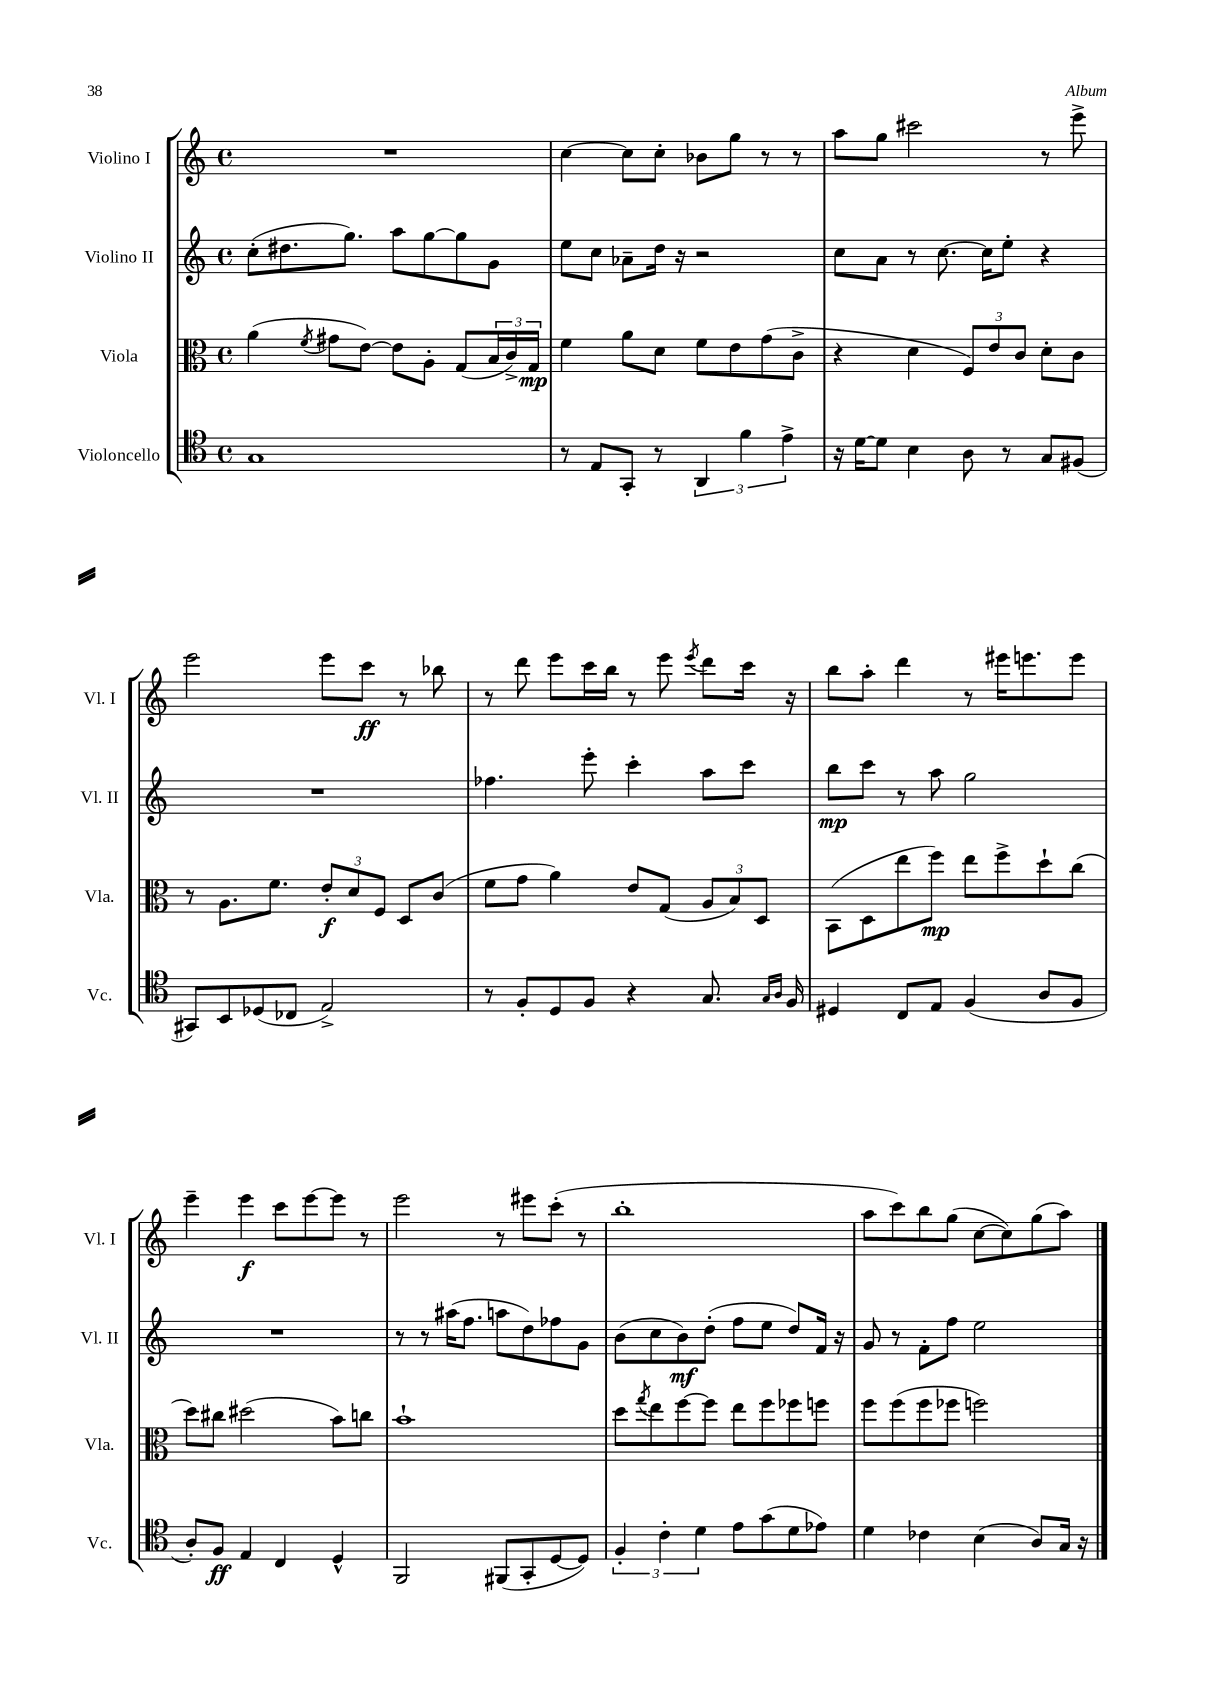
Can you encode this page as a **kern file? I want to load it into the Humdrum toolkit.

**kern	**kern	**kern	**kern
*staff4	*staff3	*staff2	*staff1
*clefC4	*clefC3	*clefG2	*clefG2
*k[]	*k[]	*k[]	*k[]
*M4/4	*M4/4	*M4/4	*M4/4
*met(c)	*met(c)	*met(c)	*met(c)
1G	(4a	(8cc'	1r
.	.	8.dd#	.
.	8qf	.	.
.	8g#	.	.
.	.	8.gg)	.
.	[8e)	.	.
.	8e]	8aa	.
.	8A'	[8gg	.
.	(8G	8gg]	.
.	24B	8g	.
.	24c^)	.	.
.	24G	.	.
=	=	=	=
8r	4f	8ee	[4cc
8E	.	8cc	.
8GG'	8a	8a-~	8cc]
8r	8d	16dd	8cc'
.	.	16r	.
6AA	8f	2r	8b-
.	8e	.	8gg
6f	.	.	.
.	(8g	.	8r
6e^	.	.	.
.	8c^	.	8r
=	=	=	=
16r	4r	8cc	8aa
[16d	.	.	.
8d]	.	8a	8gg
4B	4d	8r	2ccc#
.	.	[8.cc	.
8A	12F)	.	.
.	.	16cc]	.
.	12e	.	.
8r	.	8ee'	.
.	12c	.	.
8G	8d'	4r	8r
(8F#	8c	.	8eee^
=	=	=	=
8GG#)	8r	1r	2eee
8BB	8.A	.	.
(8D-	.	.	.
.	8.f	.	.
8C-	.	.	.
2E^)	12e'	.	8eee
.	12d	.	.
.	.	.	8ccc
.	12F	.	.
.	8D	.	8r
.	(8c	.	8bb-
=	=	=	=
8r	8f	4.ff-	8r
8F'	8g	.	8ddd
8D	4a)	.	8eee
8F	.	8eee'	16ccc
.	.	.	16bb
4r	8e	4ccc'	8r
.	(8G	.	8eee
.	.	.	8qeee
8.G	12A	8aa	8ddd
.	12B)	.	.
.	.	8ccc	16ccc
.	12D	.	.
16qqG	.	.	.
16qqA	.	.	.
16F	.	.	16r
=	=	=	=
4D#	(8BB	8bb	8bb
.	8D	8ccc	8aa'
8C	8ee	8r	4ddd
8E	8ff)	8aa	.
(4F	8ee	2gg	8r
.	8ff^	.	16eee#
.	.	.	8.eee
8A	8dd`	.	.
8F	(8cc	.	8eee
=	=	=	=
8A')	8dd)	1r	4eee~
8F	8cc#	.	.
4E	(2dd#	.	4eee
4C	.	.	8ccc
.	.	.	[8eee
4D^^	8b)	.	8eee]
.	8cc	.	8r
=	=	=	=
2FF	1b`	8r	2eee
.	.	8r	.
.	.	(16aa#	.
.	.	8.ff	.
(8FF#	.	8aa	8r
8GG'	.	8dd)	8eee#
[8D	.	8ff-	(8ccc'
8D])	.	8g	8r
=	=	=	=
6F'	8dd	(8b	1bb'
.	8qgg	.	.
.	8ee	8cc	.
6c'	.	.	.
.	[8ff	8b)	.
6d	.	.	.
.	8ff]	(8dd'	.
8e	8ee	8ff	.
(8g	8ff	8ee	.
8d	8ff-	8dd)	.
8e-)	8ff	16f	.
.	.	16r	.
=	=	=	=
4d	8ff	8g	8aa
.	(8ff	8r	8ccc)
4c-	8ff	8f'	8bb
.	8ff-	8ff	(8gg
(4B	2ff)	2ee	[8cc
.	.	.	8cc])
8A)	.	.	(8gg
16G	.	.	8aa)
16r	.	.	.
==	==	==	==
*-	*-	*-	*-
